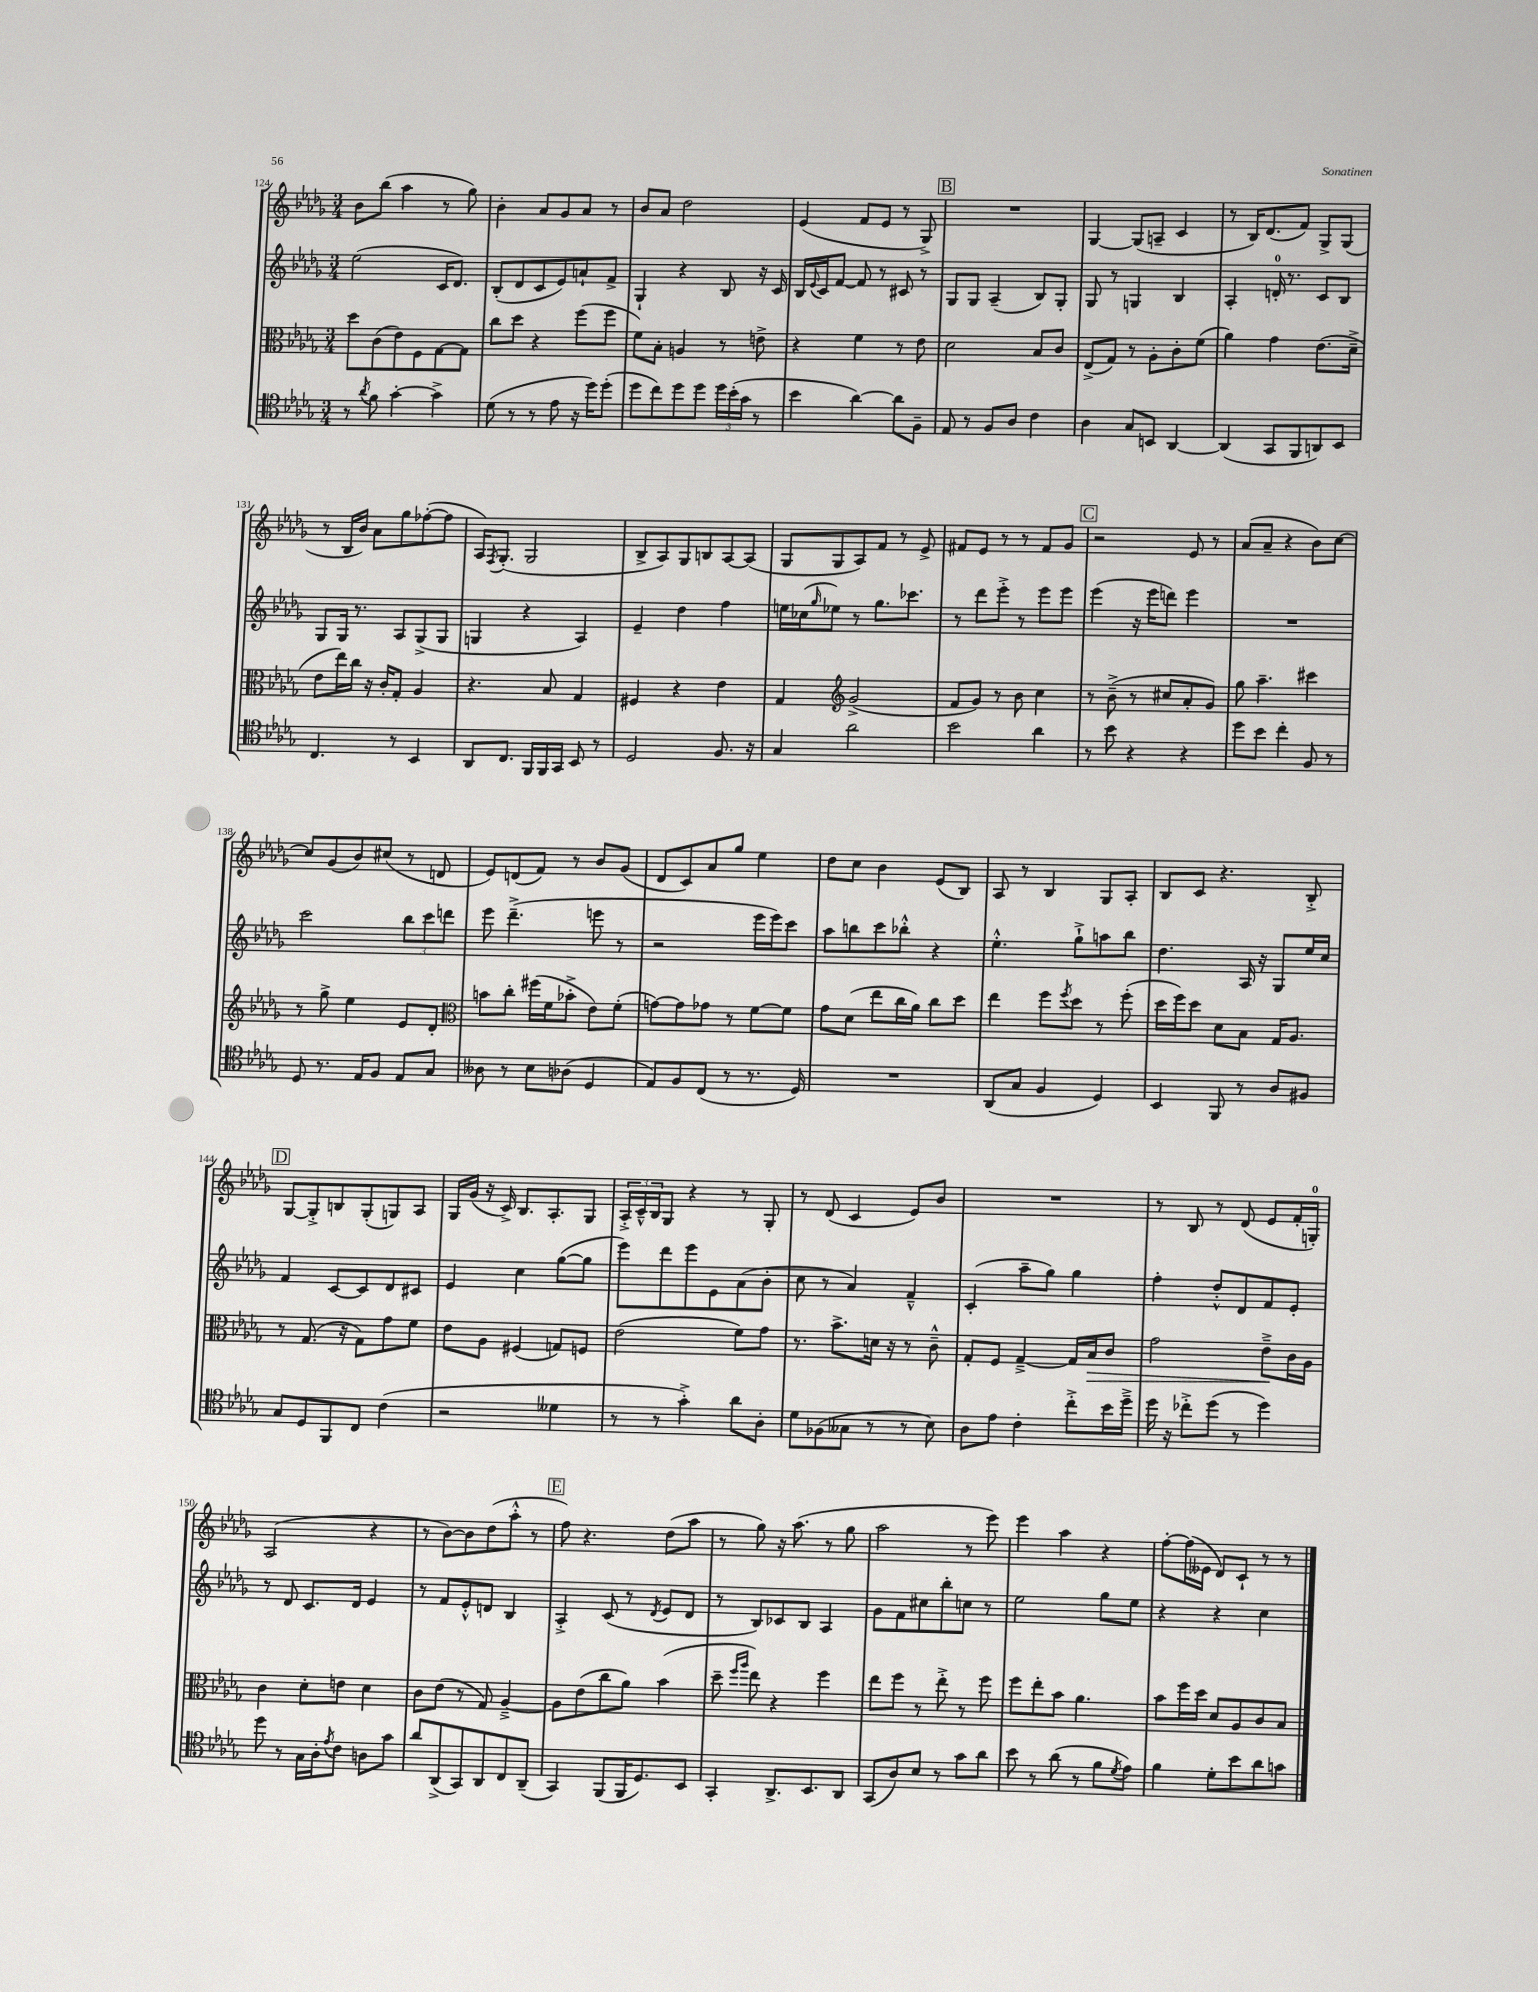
<<
\new StaffGroup <<
\new Staff = "s0" {
    \clef treble \key des \major \numericTimeSignature \time 3/4
    bes'8 bes''8( aes''4 r8 ges''8) |
    bes'4-. aes'8 ges'8 aes'8 r8 |
    bes'8 aes'8 des''2 |
    ees'4( f'8 ees'8 r8 ges8->) |
    \mark \markup { \box "B" } R2. |
    ges4~ ges8( a8-- c'4 |
    r8 bes16) des'8.( f'8) ges8-> ges8( |
    r8 bes16 bes'16) aes'8 ges''8 fes''8~-.( fes''8 |
    aes16) \acciaccatura { f8 } ges8.-.( ges2 |
    bes8-> aes8) ges8 b8 aes8~ aes8( |
    ges8 ges8 aes8) f'8 r8 ees'8-> |
    fis'8 ees'8 r8 r8 fis'8 ges'8 |
    \mark \markup { \box "C" } r2 ees'8 r8 |
    aes'8( aes'8-- r4 bes'8) c''8~ |
    c''8 ges'8( bes'8) cis''8( r8 d'8 |
    ees'8) d'8( f'8) r8 bes'8 ges'8( |
    des'8 c'8) aes'8 ges''8 ees''4 |
    des''8 c''8 bes'4 ees'8( bes8) |
    aes8 r8 bes4 ges8 aes8-. |
    bes8 c'8 r4. bes8-.-> |
    \mark \markup { \box "D" } ges8~ ges8-.-> b8 ges8-.( g8) aes8 |
    ges16 ges'16( r16 c'16->) bes8. aes8.-. ges8 |
    \tuplet 3/2 { aes16-.-> c'16---^ bes16 } ges8 r4 r8 ges8-. |
    r8 des'8( c'4 ees'8) bes'8 |
    R2. |
    r8 bes8 r8 des'8( ees'8 f'16-. g16-0-.) |
    aes2( r4 |
    r8 bes'8~) bes'8 des''8( aes''8-.-^ r8 |
    \mark \markup { \box "E" } f''8) r4. des''8( aes''8 |
    r8 ges''8) r16 aes''8.( r8 ges''8 |
    aes''2 r8 ees'''8) |
    ees'''4 aes''4 r4 |
    f''8~-. f''16( eeses'16 des'8) c'8-! r8 r8 \bar "|." |
}
\new Staff = "s1" {
    \clef treble \key des \major \numericTimeSignature \time 3/4
    ees''2( c'16 des'8.) |
    bes8-.( des'8 c'8 ees'8) a'8-! f'8-> |
    ges4-! r4 bes8 r16 c'16 |
    bes16 \appoggiatura { ees'8 } c'16 f'8~ f'8 r8 cis'8 r8 |
    \mark \markup { \box "B" } ges8 ges8 aes4--( bes8) ges8-. |
    ges8 r8 g4 bes4 |
    aes4-. d'16-0-. r8. c'8 bes8 |
    ges8 ges16 r8. aes8 ges8->( ges8 |
    g4 r4 aes4) |
    ees'4-- des''4 f''4 |
    e''16 ces''16( \grace { ges''16 } ees''8) r8 ges''8. ces'''8. |
    r8 des'''8 ees'''8-.-> r8 ees'''8 ees'''8 |
    \mark \markup { \box "C" } ees'''4( r16 ees'''16 d'''8) ees'''4 |
    R2. |
    c'''2 \tuplet 3/2 { bes''8 c'''8 d'''8 } |
    ees'''8 des'''4.--->( e'''8 r8 |
    r2 ees'''16 ees'''16) c'''8 |
    aes''8 b''8 c'''8 bes''8-.-^ r4 |
    ees''4.-.-^ ges''8-!-> a''8 bes''8 |
    des''4. aes16 r16 ges8 ees''16 c''16 |
    \mark \markup { \box "D" } f'4 c'8~ c'8 des'8 cis'8 |
    ees'4 c''4 ges''8~( ges''8 |
    ees'''8) des'''8 ees'''8 ees'8 aes'8( bes'8-. |
    c''8 r8 aes'4) f'4---^ |
    c'4-.( aes''8-- ges''8) ges''4 |
    f''4-. des''8-.-^ des'8 f'8 ees'8-. |
    r8 des'8 c'8. des'16 ees'4 |
    r8 f'8 ees'8-.-^ d'8 bes4 |
    \mark \markup { \box "E" } aes4-.-> c'8( r8 \acciaccatura { des'8 } ees'8 des'8 |
    r8 bes8) ces'8 bes8 aes4 |
    ges'8 f'8 cis''8 bes''8-. c''8 r8 |
    ees''2 ges''8 ees''8 |
    r4 r4 c''4 \bar "|." |
}
\new Staff = "s2" {
    \clef alto \key des \major \numericTimeSignature \time 3/4
    des''8 c'8( ees'8) f8 ges8~ ges8 |
    c''8 des''8 r4 f''8( f''8 |
    f'8) bes8-. a4 r8 e'8-> |
    r4 f'4 r8 ees'8 |
    \mark \markup { \box "B" } des'2 bes8 c'8 |
    ees8->( ges8) r8 aes8-. c'8-. f'8( |
    aes'4) ges'4 ees'8.( des'16---> |
    ees'8 ees''16) c''16 r16 c'16-. ges8-. aes4 |
    r4. bes8 ges4 |
    fis4 r4 ees'4 |
    ges4 \clef treble ges'2->( |
    f'8 ges'8) r8 bes'8 c''4 |
    \mark \markup { \box "C" } r8 bes'8--->( r8 cis''8 aes'8-. ges'8) |
    ges''8 aes''4.-- cis'''4 |
    r8 ges''8-> ees''4 ees'8 des'8-. |
    \clef alto b'8 c''8-. fis''16( f'16 bes'8-.-> ees'8) f'8-.( |
    g'8~) g'8 ges'8 r8 f'8~ f'8 |
    ges'8 des'8( ees''8 c''16 aes'16) c''8 des''8 |
    ees''4 f''8 \acciaccatura { f''8 } des''8 r8 f''8-.( |
    des''16 f''16) des''8 des'8 bes8 ges16 aes8. |
    \mark \markup { \box "D" } r8 ges8.( r16 ges8) ges'8 f'8 |
    ees'8 aes8 fis4( g8) f8 |
    ees'2( f'8) ges'8 |
    r8. bes'8.-> d'16 r16 r8 c'8---^ |
    ges8-. f8 ges4~---> ges16 bes16\> c'8 |
    ges'2 ees'8--->\! c'16 aes16 |
    c'4 des'8-. e'8 des'4 |
    c'8 ees'8( r8 ges8) aes4~---> |
    \mark \markup { \box "E" } aes8 ees'8( c''8 aes'8) bes'4( |
    des''8-- \grace { f''16 aes''16 } ees''8) r4 f''4 |
    ees''8 f''8 r8 ees''8-.-> r8 f''8 |
    f''8 ees''8-. bes'8 aes'4. |
    bes'8 f''16 des''16 des'8 aes8 c'8 bes8 \bar "|." |
}
\new Staff = "s3" {
    \clef tenor \key des \major \numericTimeSignature \time 3/4
    r8 \acciaccatura { aes'8 } f'8 ges'4~-. ges'4-> |
    des'8( r8 r8 ees'8 r16 des''16) des''8-.( |
    des''8 c''8) des''8 des''8 \tuplet 3/2 { des''16 bes'16-.( ges'16 } r8 |
    bes'4 aes'4~) aes'8 f8-- |
    \mark \markup { \box "B" } ees8 r8 f8 aes8 c'4 |
    aes4 ges8 b,8 aes,4~ |
    aes,4( ges,8 f,8 a,8) bes,8 |
    c4. r8 bes,4 |
    aes,8 c8. f,16 f,16 ges,16 bes,8 r8 |
    des2 f8. r16 |
    ges4 aes'2 |
    bes'2 aes'4 |
    \mark \markup { \box "C" } r8 bes'8 r4 r4 |
    des''8 bes'8 c''4-. f8 r8 |
    des8 r8. ees16 f8 ees8 ges8 |
    aeses8 r8 bes8 aes8( des4 |
    ees8) f8 c8( r8 r8. des16) |
    R2. |
    aes,8( ges8 f4 des4) |
    bes,4 f,8 r8 aes8 fis8 |
    \mark \markup { \box "D" } ges8 des8 f,8 c8 c'4( |
    r2 deses'4 |
    r8 r8 ges'4-.->) aes'8 aes8-. |
    des'8 fes8( geses8 r8 r8 bes8) |
    aes8 ees'8 c'4-. c''8-.-> bes'16 des''16---> |
    des''16 r16 ces''8-.-> des''8( r8 des''4) |
    des''8 r8 ges16 aes16-. \acciaccatura { ees'8 } c'8 a8 ges'8 |
    aes'8 aes,8->( ges,8) aes,8 c8 aes,8--( |
    \mark \markup { \box "E" } ges,4) f,8( f,16 des8.) bes,8 |
    ges,4-. aes,8.-> bes,8. aes,8 |
    ges,8( aes8) bes8 r8 ges'8 aes'8 |
    bes'8 r8 aes'8( r8 f'8 \acciaccatura { des'8 } ees'8) |
    f'4 des'8-. bes'8 aes'8 g'8 \bar "|." |
}
>>
>>
\layout { \context { \Score currentBarNumber = #124 } }
